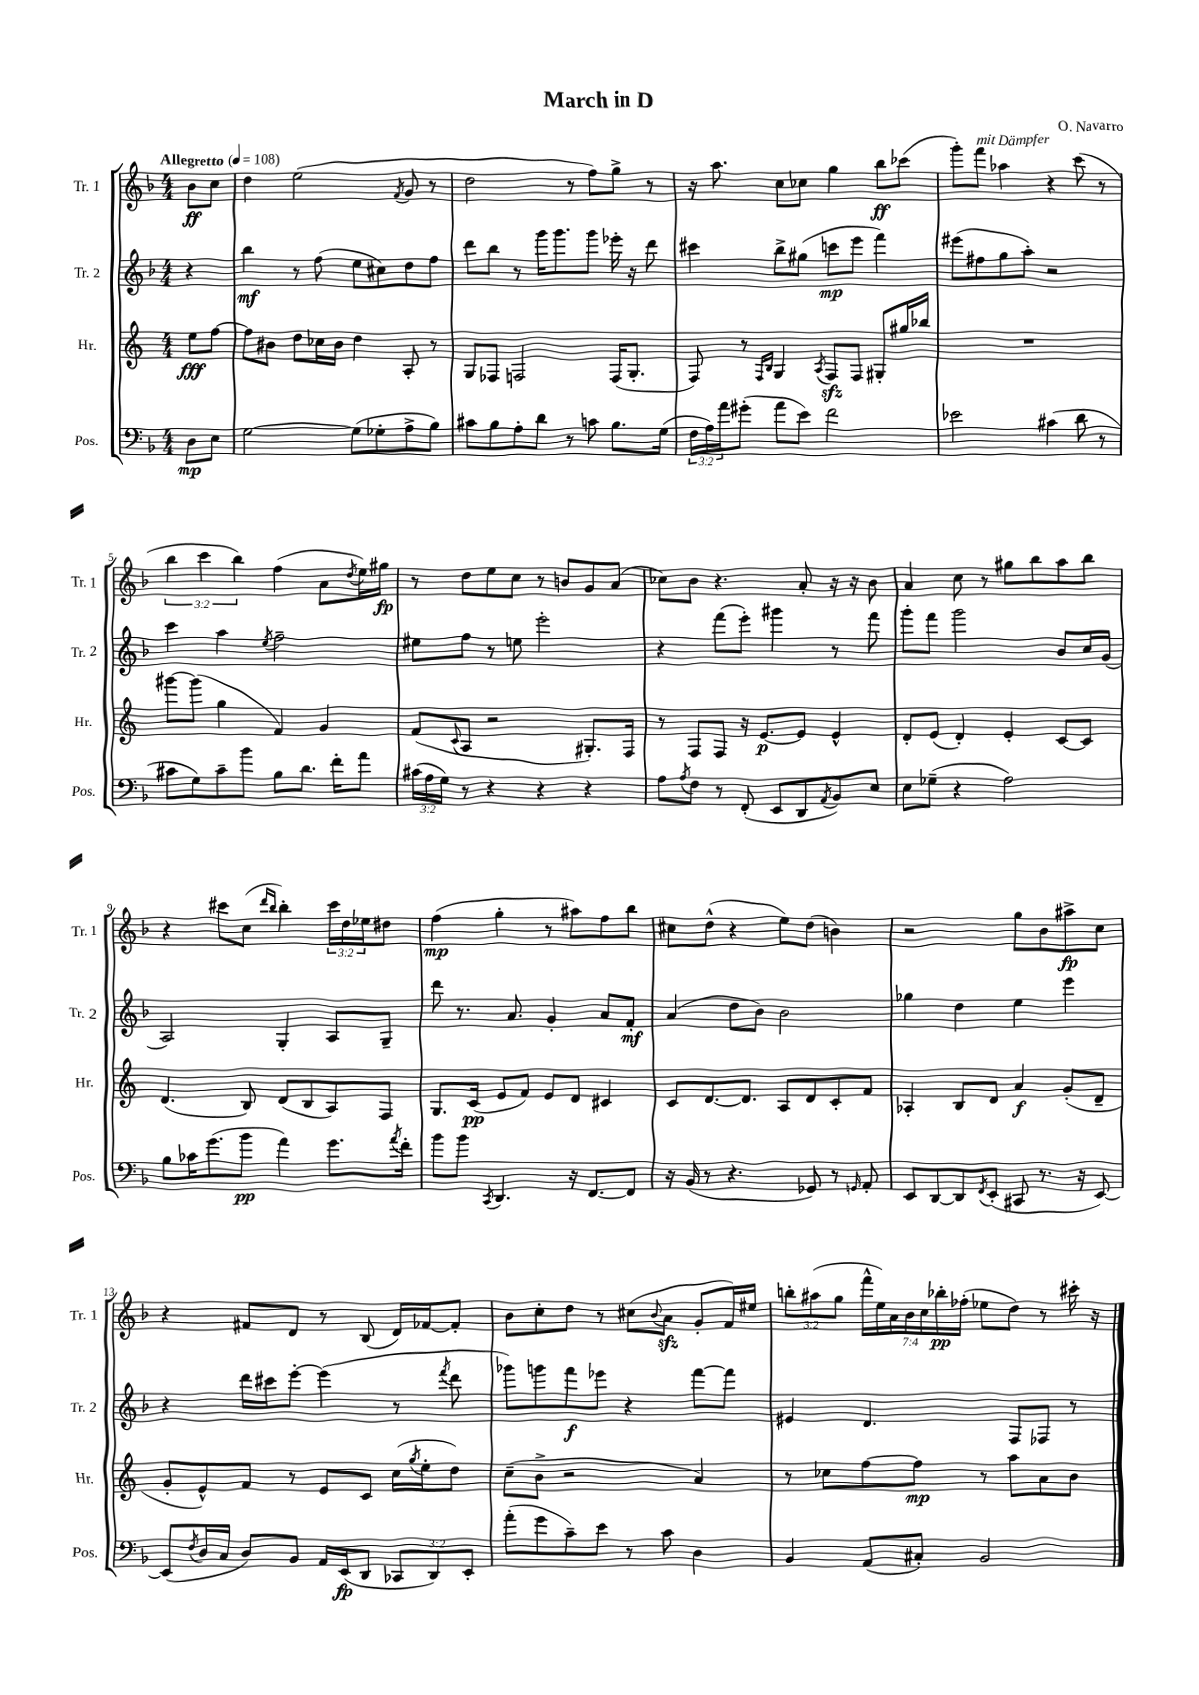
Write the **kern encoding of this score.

**kern	**dynam	**kern	**dynam	**kern	**dynam	**kern	**dynam
*part4	*part4	*part3	*part3	*part2	*part2	*part1	*part1
*staff4	*staff4	*staff3	*staff3	*staff2	*staff2	*staff1	*staff1
*I"Pos.	*	*I"Hr.	*	*I"Tr. 2	*	*I"Tr. 1	*
*I'Pos.	*	*I'Hr.	*	*I'Tr. 2	*	*I'Tr. 1	*
*clefF4	*	*clefG2	*	*clefG2	*	*clefG2	*
*k[b-]	*	*k[]	*	*k[b-]	*	*k[b-]	*
*M4/4	*	*M4/4	*	*M4/4	*	*M4/4	*
*MM108	*	*MM108	*	*MM108	*	*MM108	*
=	=	=	=	=	=	=	=
!	!	!	!	!	!	!LO:TX:a:B:t=Allegretto	!
8D\L	mp	8ee\L	fff	4r	.	8b-\L	ff
8E\J	.	[8ff\J	.	.	.	8cc\J	.
=1	=1	=1	=1	=1	=1	=1	=1
[2G\	.	8ff\L]	.	4bb-\	mf	4dd\	.
.	.	8b#X\J	.	.	.	.	.
.	.	8dd\L	.	8r	.	(2ee\	.
.	.	16cc-X\L	.	(8ff\	.	.	.
.	.	16b#\JJ	.	.	.	.	.
(8G\L]	.	4dd\	.	8ee\L	.	.	.
8G-X'\	.	.	.	8cc#X\)	.	.	.
.	.	.	.	.	.	8qf/	.
8A^\	.	8A'/	.	8dd\	.	8g/	.
8B-\J)	.	8r	.	8ff\J	.	8r	.
=2	=2	=2	=2	=2	=2	=2	=2
8c#X\L	.	8G/L	.	8ddd\L	.	2dd\	.
8B-\	.	8F-X/J	.	8bb-\J	.	.	.
8A'\	.	2Fn/	.	8r	.	.	.
8d\J	.	.	.	16ggg\KL	.	.	.
.	.	.	.	8.ggg\	.	.	.
8r	.	.	.	.	.	8r	.
8cn\	.	.	.	8ggg\J	.	8ff\L)	.
8.B-\L	.	(16F/KL	.	16eee-X'\	.	8gg^\J	.
.	.	8.G'/J	.	16r	.	.	.
.	.	.	.	8ddd\	.	8r	.
(16G\Jk	.	.	.	.	.	.	.
=3	=3	=3	=3	=3	=3	=3	=3
24F\LL	.	8F/)	.	4ccc#X\	.	16r	.
24A\)	.	.	.	.	.	.	.
.	.	.	.	.	.	8.aa\	.
24a\J	.	.	.	.	.	.	.
(8g#X'\J	.	8r	.	.	.	.	.
.	.	16qqF/LL	.	.	.	.	.
.	.	16qqB/JJ	.	.	.	.	.
8a\L	.	4G/	.	8bb-^\L	.	8cc\L	.
8e\J)	.	.	.	(8gg#X\J	.	8cc-X\J	.
.	.	8qA/	.	.	.	.	.
2f\	.	8Fzz/L	.	8cccn\L	mp	4gg\	.
.	.	8F/J	.	8eee\J	.	.	.
.	.	8G#X'/L	.	4fff\)	.	8bb-\L	ff
.	.	16gg#X/L	.	.	.	(8ccc-X\J	.
.	.	16bb-X/JJ	.	.	.	.	.
=4	=4	=4	=4	=4	=4	=4	=4
2e-X\	.	1r	.	(8eee#X\L	.	8ggg'\L)	.
!	!	!	!	!	!	!LO:TX:a:i:t=mit Dämpfer	!
.	.	.	.	8ff#X\	.	8fff\J	.
.	.	.	.	8gg\	.	4aa-X\	.
.	.	.	.	8aa'\J)	.	.	.
(4c#X\	.	.	.	2r	.	4r	.
8d\	.	.	.	.	.	(8ccc\	.
8r	.	.	.	.	.	8r	.
!!LO:LB:g=z
=5	=5	=5	=5	=5	=5	=5	=5
8c#X\L	.	[8ggg#X\L	.	4ccc\	.	6bb-\	.
8G\)	.	(8ggg#\J]	.	.	.	.	.
.	.	.	.	.	.	6ccc\	.
8c#~\	.	4gg\	.	4aa\	.	.	.
.	.	.	.	.	.	6bb-\)	.
8b-\J	.	.	.	.	.	.	.
.	.	.	.	8qee/	.	.	.
8B-\L	.	4f/)	.	2ff~\	.	(4ff\	.
8.d\J	.	.	.	.	.	.	.
.	.	4g/	.	.	.	8a\L	.
16f'\KL	.	.	.	.	.	.	.
.	.	.	.	.	.	8qdd/	.
8a\J	.	.	.	.	.	16ee\L)	.
.	.	.	.	.	.	16gg#X\JJ	fp
=6	=6	=6	=6	=6	=6	=6	=6
(24c#X\LL	.	(8f/L	.	8ee#X\L	.	8r	.
24A\	.	.	.	.	.	.	.
24G\JJ)	.	.	.	.	.	.	.
.	.	8qqc/	.	.	.	.	.
8r	.	8A/J	.	8ff\J	.	8dd\L	.
4r	.	2r	.	8r	.	8ee\	.
.	.	.	.	8een\	.	8cc\J	.
4r	.	.	.	2eee'\	.	8r	.
.	.	.	.	.	.	8bn/L	.
4r	.	8.G#X'/L)	.	.	.	8g/	.
.	.	.	.	.	.	(8a/J	.
.	.	16F/Jk	.	.	.	.	.
=7	=7	=7	=7	=7	=7	=7	=7
8A\L	.	8r	.	4r	.	8cc-X\L)	.
8qA/	.	.	.	.	.	.	.
8F\J	.	8F/L	.	.	.	8b-\J	.
8r	.	8F/J	.	(8fff\L	.	4.r	.
(8FF'/	.	16r	.	8eee'\J)	.	.	.
.	.	[8.e/L	p	.	.	.	.
8EE/L	.	.	.	4ggg#X\	.	.	.
8DD/	.	8e/J]	.	.	.	8a'/	.
8qAA/	.	.	.	.	.	.	.
8BB-/)	.	4e^^/	.	8r	.	16r	.
.	.	.	.	.	.	16r	.
8E/J	.	.	.	8fff\	.	8b-\	.
=8	=8	=8	=8	=8	=8	=8	=8
8E\L	.	8d'/L	.	8ggg'\L	.	4a/	.
(8G-X~\J	.	(8e/J	.	8fff\J	.	.	.
4r	.	4d'/)	.	2ggg\	.	8cc\	.
.	.	.	.	.	.	8r	.
2A\)	.	4e'/	.	.	.	8gg#X\L	.
.	.	.	.	.	.	8bb-\	.
.	.	[8c/L	.	8b-/L	.	8aa\	.
.	.	8c/J]	.	16cc/L	.	8bb-\J	.
.	.	.	.	(16g/JJ	.	.	.
!!LO:LB:g=z
=9	=9	=9	=9	=9	=9	=9	=9
8B-\L	.	(4.d/	.	2A/)	.	4r	.
16c-X\K	.	.	.	.	.	.	.
(8.g\	.	.	.	.	.	.	.
.	.	.	.	.	.	8ccc#X\L	.
8b-\J	pp	8B/)	.	.	.	(8cc\J	.
.	.	.	.	.	.	16qqddd/LL	.
.	.	.	.	.	.	16qqbb-/JJ	.
4a\)	.	(8d/L	.	4G'/	.	4bb-'\)	.
.	.	8B/	.	.	.	.	.
8.g\L	.	8A/)	.	8A/L	.	24ccc#\LL	.
.	.	.	.	.	.	24dd\	.
.	.	.	.	.	.	24ee-X\J	.
.	.	8F/J	.	8G~/J	.	8dd#X\J	.
8qa/	.	.	.	.	.	.	.
16f'\Jk	.	.	.	.	.	.	.
=10	=10	=10	=10	=10	=10	=10	=10
8b-\L	.	8.G/L	.	8ddd\	.	(4ff\	mp
8b-\J	.	.	.	8.r	.	.	.
.	.	(16c/Jk	pp	.	.	.	.
8qCC/	.	.	.	.	.	.	.
4.DD/	.	8e/L	.	.	.	4gg'\	.
.	.	.	.	8.a/	.	.	.
.	.	8f/J)	.	.	.	.	.
.	.	8e/L	.	4g'/	.	8r	.
16r	.	8d/J	.	.	.	8aa#X\L)	.
[8.FF/L	.	.	.	.	.	.	.
.	.	4c#X/	.	8a/L	.	8ff\	.
8FF/J]	.	.	.	8f'/J	mf	8bb-\J	.
=11	=11	=11	=11	=11	=11	=11	=11
16r	.	8c/L	.	(4a/	.	8cc#X\L	.
(16BB-/	.	.	.	.	.	.	.
8r	.	[8.d/	.	.	.	(8dd^^\J	.
4.r	.	.	.	8dd\L	.	4r	.
.	.	8.d/J]	.	.	.	.	.
.	.	.	.	8b-\J)	.	.	.
.	.	8A/L	.	2b-\	.	8ee\L)	.
8GG-X/)	.	8d/	.	.	.	(8dd\J	.
8r	.	8c'/	.	.	.	4bn\)	.
16qqGGn/	.	.	.	.	.	.	.
8AA'/	.	8f/J	.	.	.	.	.
=12	=12	=12	=12	=12	=12	=12	=12
8EE/L	.	4A-X'/	.	4gg-X\	.	2r	.
[8DD/	.	.	.	.	.	.	.
8DD/]	.	8B/L	.	4dd\	.	.	.
8qFF/	.	.	.	.	.	.	.
(8EE'/J	.	8d/J	.	.	.	.	.
8CC#X/	.	4a/	f	4ee\	.	8gg\L	.
8.r	.	.	.	.	.	8b-\	.
.	.	(8g'/L	.	4eee\	.	8aa#X^\	fp
16r	.	.	.	.	.	.	.
[8EE/)	.	8d~/J	.	.	.	8cc\J	.
!!LO:LB:g=z
=13	=13	=13	=13	=13	=13	=13	=13
(8EE/L]	.	8g'/L	.	4r	.	4r	.
8qF/	.	.	.	.	.	.	.
16D/L	.	8e^^/)	.	.	.	.	.
16C/JJ	.	.	.	.	.	.	.
8D/L)	.	8f/J	.	16ddd\LL	.	8f#X/L	.
.	.	.	.	16ccc#X\J	.	.	.
8BB-/J	.	8r	.	[8eee'\J	.	8d/J	.
16AA/LL	.	8e/L	.	(4eee\]	.	8r	.
(16EE/J	fp	.	.	.	.	.	.
8DD/J	.	8c/J	.	.	.	(8B-/	.
12CC-X/L	.	(16cc\LL	.	8r	.	16d/LL)	.
.	.	8qgg/	.	.	.	.	.
.	.	16ee'\J	.	.	.	[16f-X/J	.
12DD/)	.	.	.	.	.	.	.
.	.	.	.	8qfff/	.	.	.
.	.	8dd\J)	.	8ddd\	.	8f-'/J]	.
12EE'/J	.	.	.	.	.	.	.
=14	=14	=14	=14	=14	=14	=14	=14
(8a'\L	.	(8cc~\L	.	8ggg-X\L)	.	8b-\L	.
8g\	.	8b^\J	.	8gggn\	.	8cc'\	.
8c~\)	.	2r	.	8fff\	f	8dd\J	.
8e\J	.	.	.	8eee-X\J	.	8r	.
8r	.	.	.	4r	.	(8cc#X\L	.
.	.	.	.	.	.	8qqb-/	.
8c\	.	.	.	.	.	8azz\J	.
4D\	.	4a/)	.	[8fff\L	.	8g'/L	.
.	.	.	.	8fff\J]	.	16f/L)	.
.	.	.	.	.	.	16ee#X/JJ	.
=15	=15	=15	=15	=15	=15	=15	=15
4BB-/	.	8r	.	4e#X/	.	12bbn'\L	.
.	.	.	.	.	.	(12aa#X\	.
.	.	8cc-X\L	.	.	.	.	.
.	.	.	.	.	.	12gg\J	.
(8AA/L	.	[8ff\	.	4.d/	.	28fff^^\LL	.
.	.	.	.	.	.	28ee\)	.
.	.	.	.	.	.	28a\	.
.	.	.	.	.	.	28b-\	.
8C#X'/J)	.	8ff\J]	mp	.	.	.	.
.	.	.	.	.	.	28cc\	.
.	.	.	.	.	.	28bb-X'\	pp
.	.	.	.	.	.	(28ff-X'\JJ	.
2BB-/	.	8r	.	.	.	8ee-X\L	.
.	.	8aa\L	.	8F/L	.	8dd\J)	.
.	.	8a\	.	8F-X/J	.	8r	.
.	.	8b\J	.	8r	.	16ccc#X'\	.
.	.	.	.	.	.	16r	.
==	==	==	==	==	==	==	==
*-	*-	*-	*-	*-	*-	*-	*-
